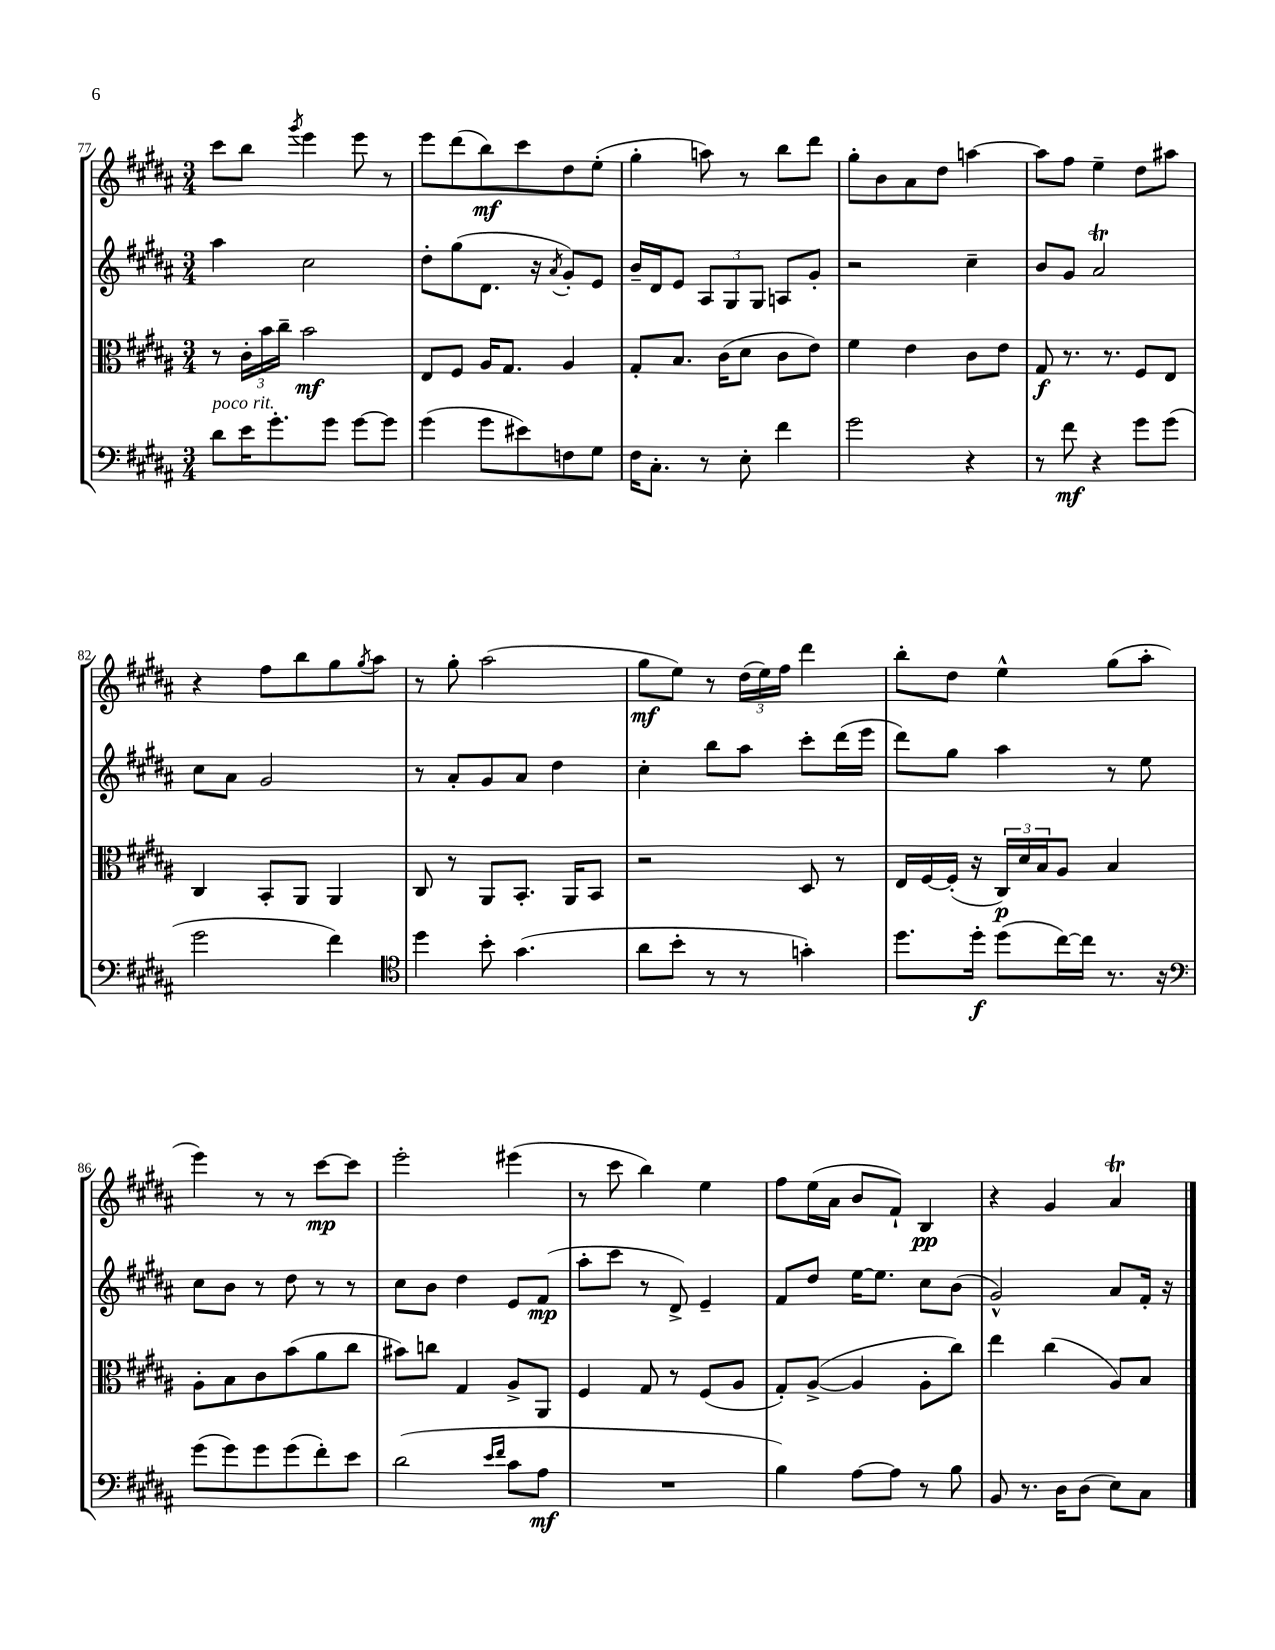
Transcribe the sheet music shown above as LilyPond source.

<<
\new StaffGroup <<
\new Staff = "s0" {
    \clef treble \key b \major \numericTimeSignature \time 3/4
    cis'''8 b''8 \acciaccatura { gis'''8 } e'''4 e'''8 r8 |
    e'''8 dis'''8( b''8\mf) cis'''8 dis''8 e''8-.( |
    gis''4-. a''8) r8 b''8 dis'''8 |
    gis''8-. b'8 ais'8 dis''8 a''4~ |
    a''8 fis''8 e''4-- dis''8 ais''8 |
    r4 fis''8 b''8 gis''8 \acciaccatura { gis''8 } ais''8 |
    r8 gis''8-. ais''2( |
    gis''8\mf e''8) r8 \tuplet 3/2 { dis''16( e''16) fis''16 } dis'''4 |
    b''8-. dis''8 e''4-^ gis''8( ais''8-. |
    e'''4) r8 r8 cis'''8~\mp cis'''8 |
    e'''2-. eis'''4( |
    r8 cis'''8 b''4) e''4 |
    fis''8 e''16( ais'16 b'8 fis'8-!) b4\pp |
    r4 gis'4 ais'4\trill \bar "|." |
}
\new Staff = "s1" {
    \clef treble \key b \major \numericTimeSignature \time 3/4
    ais''4 cis''2 |
    dis''8-. gis''8( dis'8. r16 \acciaccatura { ais'8 } gis'8-.) e'8 |
    b'16-- dis'16 e'8 \tuplet 3/2 { ais8 gis8 gis8 } a8 gis'8-. |
    r2 cis''4-- |
    b'8 gis'8 ais'2\trill |
    cis''8 ais'8 gis'2 |
    r8 ais'8-. gis'8 ais'8 dis''4 |
    cis''4-. b''8 ais''8 cis'''8-. dis'''16( e'''16 |
    dis'''8) gis''8 ais''4 r8 e''8 |
    cis''8 b'8 r8 dis''8 r8 r8 |
    cis''8 b'8 dis''4 e'8 fis'8\mp( |
    ais''8-. cis'''8 r8 dis'8->) e'4-- |
    fis'8 dis''8 e''16~ e''8. cis''8 b'8( |
    gis'2-^) ais'8 fis'16-. r16 \bar "|." |
}
\new Staff = "s2" {
    \clef alto \key b \major \numericTimeSignature \time 3/4
    r8 \tuplet 3/2 { cis'16-. b'16 cis''16-- } b'2\mf |
    e8 fis8 ais16 gis8. ais4 |
    gis8-. b8. cis'16( dis'8 cis'8 e'8) |
    fis'4 e'4 cis'8 e'8 |
    gis8\f r8. r8. fis8 e8 |
    cis4 b,8-. ais,8 ais,4 |
    cis8 r8 ais,8 b,8.-. ais,16 b,8 |
    r2 dis8 r8 |
    e16 fis16~ fis16-.( r16 \tuplet 3/2 { cis16\p) dis'16 b16 } ais8 b4 |
    ais8-. b8 cis'8 b'8( ais'8 cis''8 |
    bis'8) c''8 gis4 ais8-> ais,8 |
    fis4 gis8 r8 fis8( ais8 |
    gis8-.) ais8~->( ais4 ais8-. cis''8) |
    e''4 cis''4( ais8) b8 \bar "|." |
}
\new Staff = "s3" {
    \clef bass \key b \major \numericTimeSignature \time 3/4
    dis'8^\markup { \italic "poco rit." } e'16 gis'8.-. gis'8 gis'8~ gis'8 |
    gis'4( gis'8 eis'8) f8 gis8 |
    fis16 cis8.-. r8 e8-. fis'4 |
    gis'2 r4 |
    r8 fis'8\mf r4 gis'8 gis'8( |
    gis'2 fis'4) |
    \clef tenor dis''4 b'8-. gis'4.( |
    ais'8 b'8-. r8 r8 g'4-.) |
    dis''8. dis''16-.\f dis''8( cis''16~) cis''16 r8. r16 |
    \clef bass gis'8( gis'8) gis'8 gis'8( fis'8-.) e'8 |
    dis'2( \grace { e'16 fis'16 } cis'8 ais8\mf |
    R2. |
    b4) ais8~ ais8 r8 b8 |
    b,8 r8. dis16 dis8( e8) cis8 \bar "|." |
}
>>
>>
\layout { \context { \Score currentBarNumber = #77 } }
